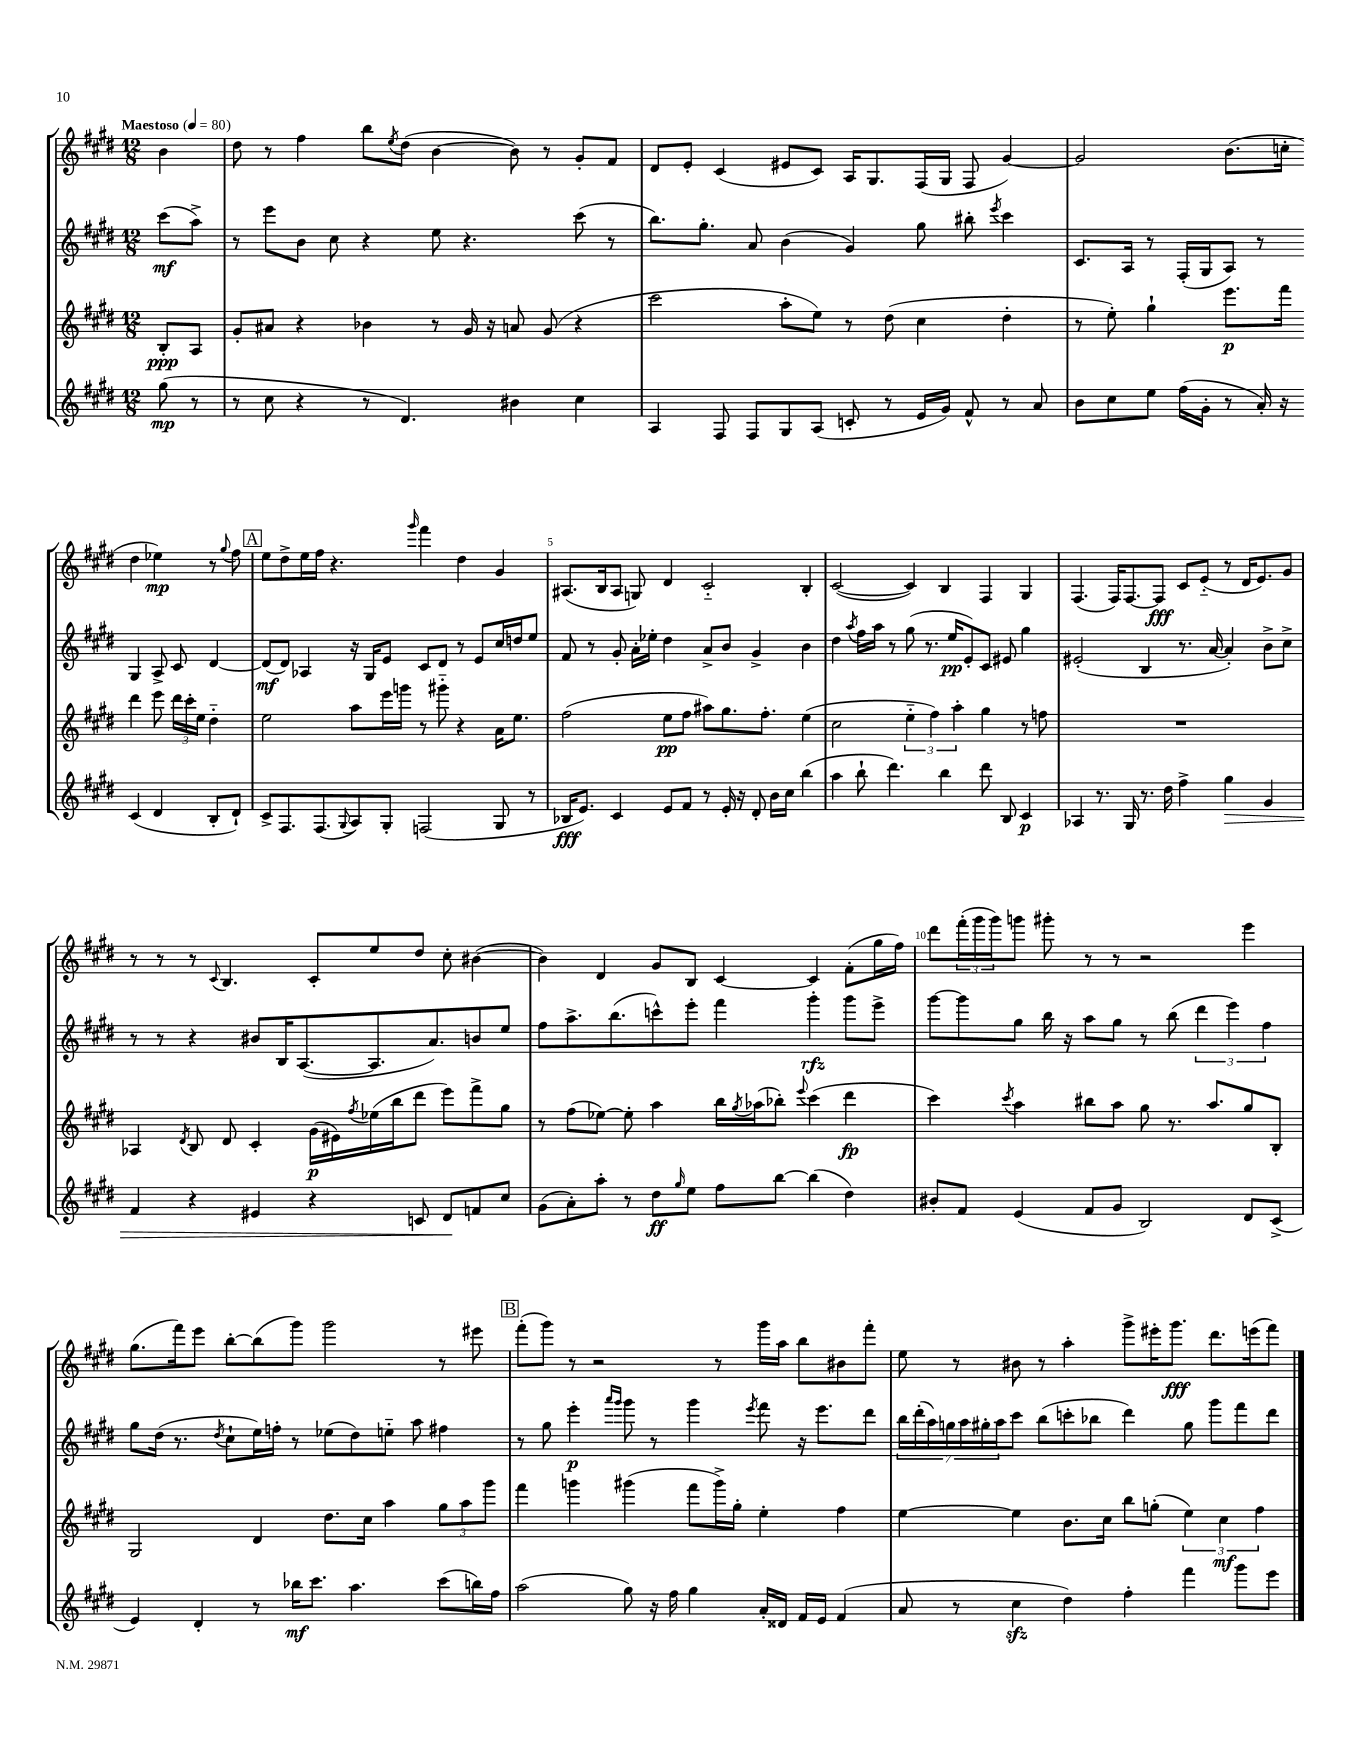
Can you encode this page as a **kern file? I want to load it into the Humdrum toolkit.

**kern	**kern	**kern	**kern
*staff4	*staff3	*staff2	*staff1
*clefG2	*clefG2	*clefG2	*clefG2
*k[f#c#g#d#]	*k[f#c#g#d#]	*k[f#c#g#d#]	*k[f#c#g#d#]
*M12/8	*M12/8	*M12/8	*M12/8
*MM80	*MM80	*MM80	*MM80
(8gg#	8B'	(8ccc#	4b
8r	8A	8aa^)	.
=	=	=	=
8r	8g#'	8r	8dd#
8cc#	8a#	8eee	8r
4r	4r	8b	4ff#
.	.	8cc#	.
8r	4b-	4r	8bb
.	.	.	8qee
4.d#)	.	.	(8dd#
.	8r	8ee	[4b
.	16g#	4.r	.
.	16r	.	.
4b#	8a	.	8b])
.	(8g#	.	8r
4cc#	4r	(8ccc#	8g#'
.	.	8r	8f#
=	=	=	=
4A	2ccc#	8.bb)	8d#
.	.	.	8e'
.	.	8.gg#'	.
8F#	.	.	(4c#
8F#	.	8a	.
8G#	8aa'	(4b	8e#
(8A	8ee)	.	8c#)
8c'	8r	4g#)	16A
.	.	.	8.G#
8r	(8dd#	.	.
16e	4cc#	8gg#	(16F#
16g#)	.	.	16G#
8f#^^	.	8bb#'	8F#
.	.	8qeee	.
8r	4dd#'	4ccc#	[4g#)
8a	.	.	.
=	=	=	=
8b	8r	8.c#	2g#]
8cc#	8ee')	.	.
.	.	16A	.
8ee	4gg#`	8r	.
(16ff#	.	(16F#'	.
16g#'	.	16G#	.
8r	8.eee	8A)	(8.b
16a')	.	8r	.
16r	16fff#	.	16cc'
(4c#	4ddd#	4G#	4dd#
4d#	8eee	8A^	4ee-)
.	24ddd#	8c#	.
.	24ccc#'	.	.
.	24ee	.	.
8B'	4dd#'~	[4d#	8r
.	.	.	8qqgg#
8d#`)	.	.	8ff#
=	=	=	=
8c#^	2ee	(8d#]	8ee
8.F#	.	8d#)	8dd#^
.	.	4A-	16ee
(8.F#	.	.	16ff#
.	.	.	4.r
8qqG#	.	.	.
8A)	8aa	16r	.
.	.	16G#	.
8G#'	16eee	8e	.
.	16ggg	.	.
.	.	.	16qqggg#
(2F	8r	8c#	4fff#
.	8ggg#'~	8d#	.
.	4r	8r	4dd#
.	.	8e	.
8G#	16a	16cc#	4g#
.	8.ee	16dd	.
8r	.	8ee	.
=	=	=	=
16B-	(2ff#	8f#	(8.A#
8.e)	.	.	.
.	.	8r	.
.	.	.	16B
4c#	.	8g#'	8A#
.	.	16a'	8G)
.	.	16ee-'	.
8e	8ee	4dd#	4d#
8f#	8ff#	.	.
8r	8aa#)	8a^	2c#'~
16e'	8.gg#	8b	.
16r	.	.	.
8d#'	.	4g#^	.
.	8.ff#'	.	.
16b	.	.	.
16cc#	.	.	.
(4bb	(4ee	4b	4B'
=	=	=	=
4aa	2cc#	4dd#	([2c#
.	.	8qaa	.
8bb`	.	16ff#	.
.	.	16aa	.
4.ddd#)	.	8r	.
.	6ee'~	(8gg#	4c#])
.	.	8.r	.
.	6ff#)	.	.
4bb	.	.	4B
.	.	16ee	.
.	6aa'	.	.
.	.	8e')	.
8ddd#	4gg#	8c#	4F#
8B	.	8e#	.
4c#	8r	4gg#	4G#
.	8ff	.	.
=	=	=	=
4A-	1.r	(2e#'	(4.F#
8.r	.	.	.
.	.	.	16F#)
16G#	.	.	[8.F#
8.r	.	4B	.
.	.	.	8F#]
16dd#	.	.	.
4ff#^	.	8.r	8c#
.	.	.	(8e'~
.	.	[16a	.
4gg#	.	4a'])	8r
.	.	.	16d#
.	.	.	8.e)
4g#	.	8b^	.
.	.	8cc#^	8g#
=	=	=	=
4f#	4A-	8r	8r
.	.	8r	8r
.	8qd#	.	.
4r	8B	4r	8r
.	.	.	8qqc#
.	8d#	.	4.B
4e#	4c#'	8b#	.
.	.	16B	.
.	.	([8.A	.
4r	(16g#	.	8c#'
.	16e#)	.	.
.	8qff#	.	.
.	(16ee-	8.A]	8ee
.	16bb	.	.
8c	8ddd#	.	8dd#
.	.	8.a)	.
8d#	8eee)	.	8cc#'
8f	8fff#^	8b	([4b#
8cc#	8gg#	8ee	.
=	=	=	=
(8g#	8r	8ff#	4b#])
8a')	(8ff#	8.aa^	.
8aa'	[8ee-)	.	4d#
.	.	(8.bb	.
8r	8ee-']	.	.
8dd#	4aa	8ccc^^)	8g#
16qqgg#	.	.	.
8ee	.	8eee'	8B
8ff#	16bb	4fff#	[4c#
.	8qgg#	.	.
.	(16aa-	.	.
[8bb	8bb-')	.	.
.	8qqeee	.	.
(4bb]	(4ccc#	4ggg#'	4c#]
4dd#)	4ddd#	8ggg#	(8f#'
.	.	8eee^	16gg#
.	.	.	16ff#)
=	=	=	=
8b#'	4ccc#)	[8ggg#	8ddd#
8f#	.	8ggg#]	(24fff#'
.	.	.	24ggg#
.	.	.	24ggg#)
.	8qccc#	.	.
(4e	4aa	8gg#	8ggg
.	.	16bb	8ggg#'
.	.	16r	.
8f#	8bb#	8aa	8r
8g#	8aa	8gg#	8r
2B)	8gg#	8r	2r
.	8.r	(8bb	.
.	.	6ddd#	.
.	8.aa	.	.
.	.	6eee)	.
8d#	8gg#	.	4eee
.	.	6ff#	.
(8c#^	8B'	.	.
=	=	=	=
4e)	2G#	8gg#	(8.gg#
.	.	(16dd#	.
.	.	8.r	16fff#)
4d#'	.	.	8eee
.	.	8qdd#	.
.	.	8cc#`	[8bb'
8r	4d#	16ee)	(8bb]
.	.	16ff'	.
16bb-	.	8r	8ggg#)
8.ccc#	.	.	.
.	8.dd#	(8ee-	2ggg#
4.aa	.	8dd#)	.
.	16cc#	.	.
.	4aa	8ee'~	.
.	.	8aa	.
(8ccc#	12gg#	4ff#	8r
.	12aa	.	.
16bb)	.	.	8eee#
.	12ggg#	.	.
16ff#	.	.	.
=	=	=	=
(2aa	4fff#	8r	(8fff#'
.	.	8gg#	8ggg#)
.	4ggg	4eee'	8r
.	.	.	2r
.	.	16qqaaa	.
.	.	16qqggg#	.
8gg#)	(4ggg#	8ggg#	.
16r	.	8r	.
16ff#	.	.	.
4gg#	8fff#	4ggg#	.
.	16ggg#^)	.	8r
.	16gg#'	.	.
.	.	8qeee	.
16a'	4ee'	8fff#	16ggg#
16d##	.	.	16aa
16f#	.	16r	8bb
16e	.	8.eee	.
(4f#	4ff#	.	8b#
.	.	8ddd#	8fff#'
=	=	=	=
8a	[4ee	28bb	8ee
.	.	(28ddd#'	.
.	.	28aa)	.
.	.	28gg	.
8r	.	.	8r
.	.	28aa	.
.	.	28gg#'	.
.	.	28aa	.
4cc#	4ee]	8ccc#	8b#
.	.	(8bb	8r
4dd#)	8.b	8ccc'	4aa'
.	.	8bb-	.
.	16cc#	.	.
4ff#'	8bb	4ddd#)	8ggg#^
.	(8gg'	.	16eee#'
.	.	.	8.ggg#
4fff#	6ee)	8gg#	.
.	.	8ggg#	8.ddd#
.	6cc#	.	.
8ggg#	.	8fff#	.
.	.	.	(16eee
.	6ff#	.	.
8eee	.	8ddd#	8fff#)
==	==	==	==
*-	*-	*-	*-
